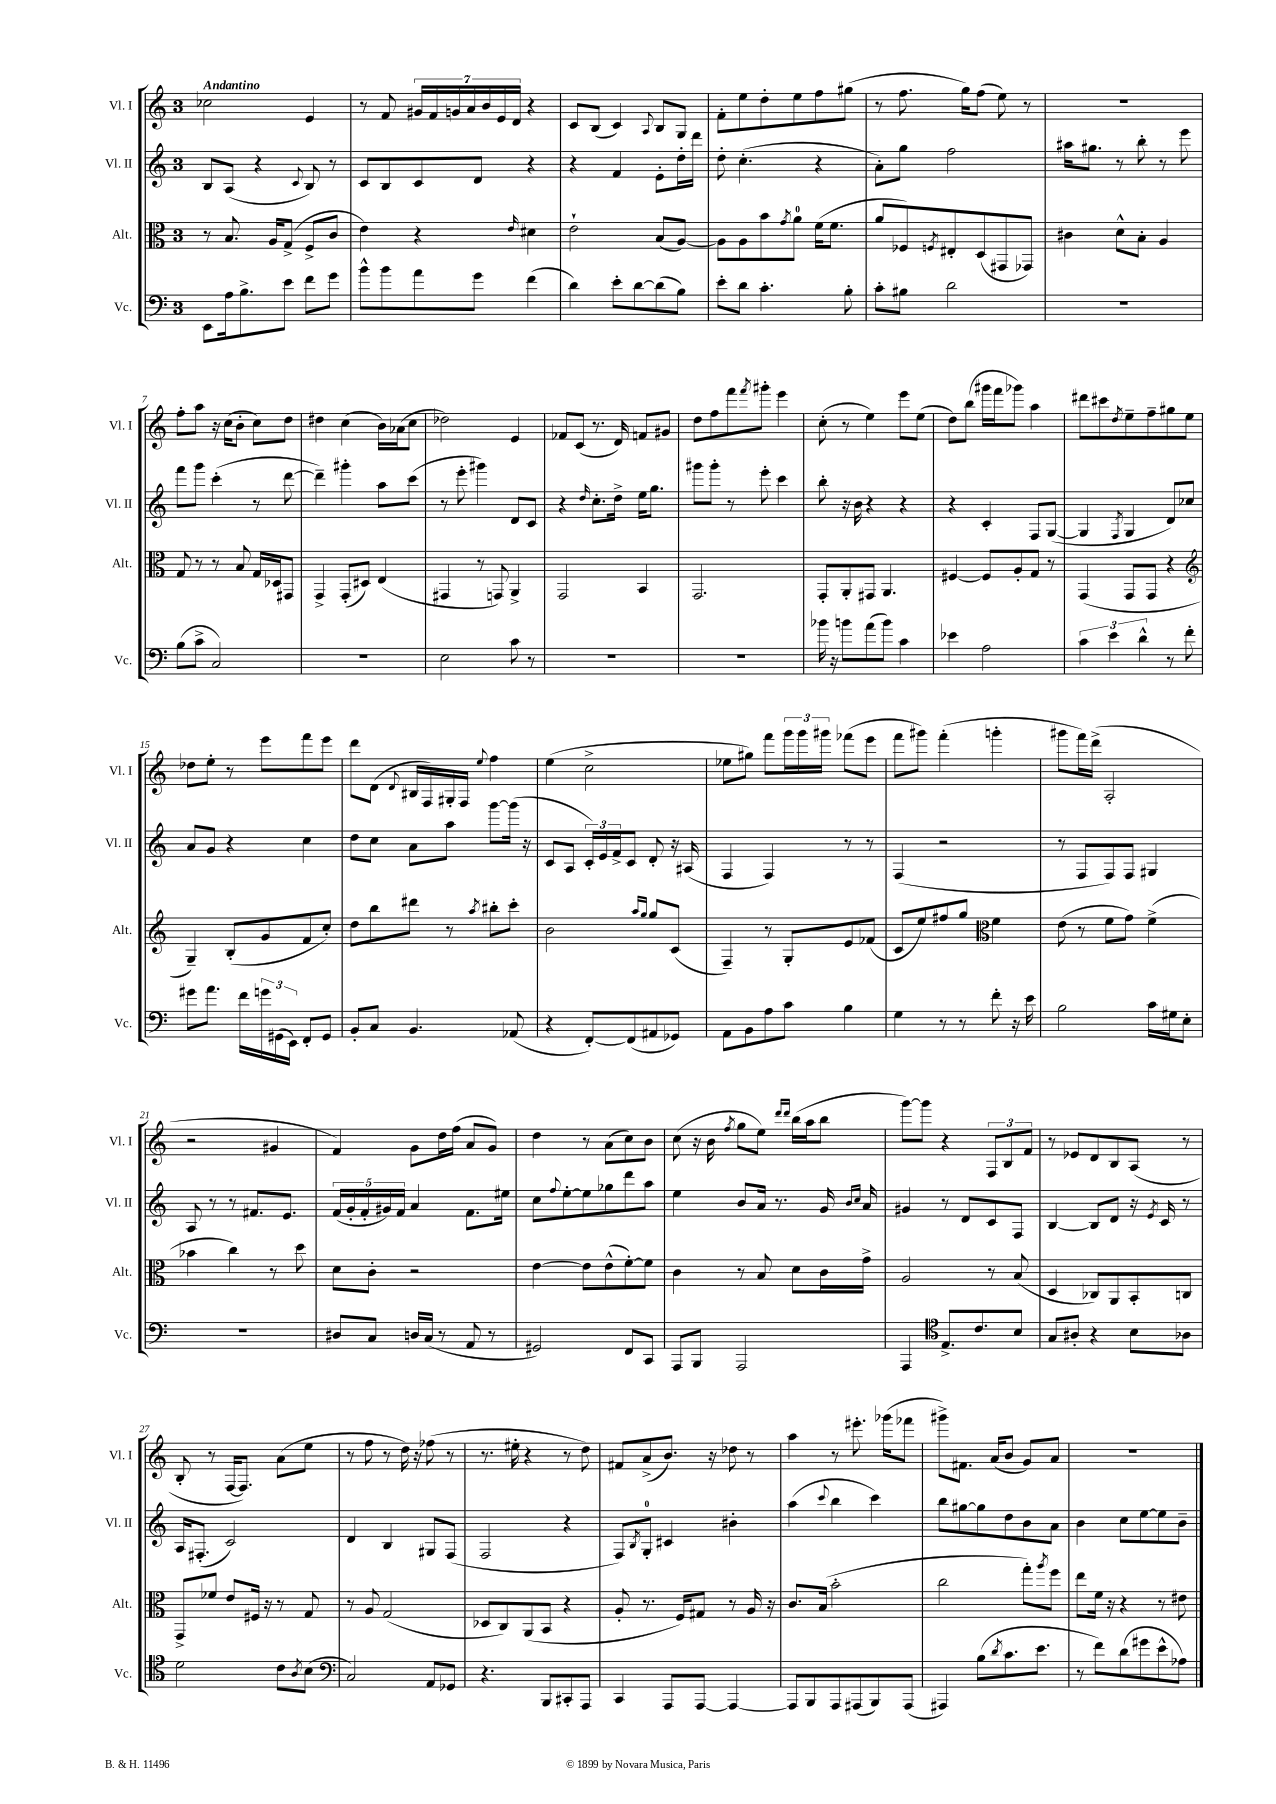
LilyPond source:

<<
\new StaffGroup <<
\new Staff = "s0" \with { instrumentName = "Vl. I" shortInstrumentName = "Vl. I" } {
    \clef treble \key c \major \once \override Staff.TimeSignature.style = #'single-digit \time 3/4 \tempo "Andantino"
    ces''2 e'4 |
    r8 f'8 \tuplet 7/4 { gis'16 f'16 g'16 a'16 b'16 e'16 d'16 } r4 |
    c'8 b8( c'4) \appoggiatura { a8 } b8 g8 |
    f'8-. e''8 d''8-. e''8 f''8 gis''8( |
    r8 f''8. g''16) f''8( e''8) r8 |
    R2. |
    f''8-. a''8 r16 c''16( b'8-. c''8) d''8 |
    dis''4 c''4( b'16) aes'16( c''8 |
    des''2) e'4 |
    fes'8 c'8( r8. d'16) f'8 gis'8 |
    d''8 f''8 f'''8 \acciaccatura { f'''8 } gis'''8-. e'''4 |
    c''8-.( r8 e''4) e'''8 e''8( |
    d''8) b''8( gis'''16 f'''16 ges'''8) a''4 |
    dis'''8 cis'''8 \acciaccatura { d''8 } e''8-- f''8-- gis''8 e''8 |
    des''8 e''8-. r8 e'''8 f'''8 e'''8 |
    d'''8 d'8( \appoggiatura { d'8 } bis16 f16) gis16-. f16 \appoggiatura { e''8 } f''4 |
    e''4( c''2-> |
    ees''8 gis''8) f'''8 \tuplet 3/2 { g'''16 g'''16 gis'''16 } fes'''8( e'''8 |
    f'''8 gis'''8) f'''4-.( g'''4-. |
    gis'''8 f'''16) d'''16->( a2-. |
    r2 gis'4 |
    f'4) g'8 d''16 f''16( a'8 g'8) |
    d''4 r8 a'8( c''8) b'8 |
    c''8( r16 b'16 \acciaccatura { f''8 } g''8 e''8) \grace { d'''16 d'''16 } b''16( a''16 b''8 |
    g'''8~) g'''8 r4 \tuplet 3/2 { f8 b8 f'8 } |
    r8 ees'8 d'8 b8 a8( r8 |
    b8-. r8 f16~ f8.) a'8( e''8 |
    r8 f''8 r8 d''16) r16 fes''8( r8 |
    r8. eis''16-. r4 r8 d''8) |
    fis'8 a'8->( b'8.) r16 des''8 r8 |
    a''4 r8 eis'''8.-. ges'''16( fes'''8 |
    gis'''8->) fis'8. a'16( b'8 g'8) a'8 |
    R2. \bar "|." |
}
\new Staff = "s1" \with { instrumentName = "Vl. II" shortInstrumentName = "Vl. II" } {
    \clef treble \key c \major \once \override Staff.TimeSignature.style = #'single-digit \time 3/4
    b8 a8( r4 \appoggiatura { c'8 } b8) r8 |
    c'8 b8 c'8 d'8 r4 |
    r4 f'4 e'8-. d''16-. d'''16 |
    d''8-. c''4.-.( r4 |
    a'8-.) g''8 f''2 |
    ais''16 gis''8. r8 b''8-. r8 e'''8 |
    f'''8 g'''8 c'''4-.( r8 d'''8~ |
    d'''4--) gis'''4-. a''8 c'''8( |
    r8 e'''8-. gis'''4) d'8 c'8 |
    r4 \grace { d''16 } c''8.-. d''16-> e''16 g''8. |
    gis'''8 gis'''8-. r8 e'''8-. c'''4 |
    b''8-. r16 b'16 r4 r4 |
    r4 c'4-. f8 g8~( |
    g4 \acciaccatura { f8 } g4 d'8) ces''8 |
    a'8 g'8 r4 c''4 |
    d''8 c''8 a'8 a''8 g'''8~ g'''16( r16 |
    c'8 a8 \tuplet 3/2 { c'16-.) e'16 f'16-> } c'8 d'8-. r16 ais16( |
    f4 f4) r8 r8 |
    f4( r2 |
    r8 f8 f8) f8 gis4 |
    a8 r8 r8 fis'8. e'8. |
    \tuplet 5/4 { f'16( g'16-. f'16-. gis'16) f'16 } a'4 f'8. eis''16 |
    c''8 \appoggiatura { f''8 } e''8~-. e''8 ges''8 d'''8 a''8 |
    e''4 b'8 a'16 r8. g'16 \grace { b'16 c''16 } a'16 |
    gis'4 r8 d'8 c'8 f8 |
    b4~ b8 d'8 r16 \acciaccatura { e'8 } c'16 r8 |
    a16 fis8.-.( c'2) |
    d'4 b4 gis8 f8( |
    f2 r4 |
    f8) \acciaccatura { b8 } g8-0-. cis'4 bis'4-. |
    a''4( \appoggiatura { c'''8 } b''4 c'''4) |
    b''8 gis''8~ gis''8 d''8 b'8 a'8 |
    b'4 c''8 e''8~ e''8 b'8-- \bar "|." |
}
\new Staff = "s2" \with { instrumentName = "Alt." shortInstrumentName = "Alt." } {
    \clef alto \key c \major \once \override Staff.TimeSignature.style = #'single-digit \time 3/4
    r8 b8. a16 g8->( f8-> c'8 |
    e'4) r4 \grace { e'16 } dis'4 |
    e'2-! b8( a8~) |
    a8 a8 b'8 \acciaccatura { g'8 } a'8-0 f'16( f'8. |
    a'8 fes8) \acciaccatura { f8 } eis8-. d8( gis,8 ges,8) |
    cis'4 d'8-^ b8-. a4 |
    g8 r8 r8 b8 g16 des16 gis,8 |
    g,4-> g,8-.( dis8) e4( |
    gis,4 r8 g,8) a,4-> |
    g,2 b,4 |
    g,2. |
    g,8-. a,8-. gis,8 a,4. |
    fis4~ fis8 a8-. g8 r8 |
    g,4( g,8 g,8 r4 |
    \clef treble g4--) b8-.( g'8 f'8 c''8-.) |
    d''8 b''8 dis'''8 r8 \acciaccatura { a''8 } bis''8-. c'''8-. |
    b'2 \grace { a''16 g''16 } g''8 c'8( |
    f4--) r8 g8-. e'8 fes'8( |
    c'8 e''8) fis''8 g''8 \clef alto f'4 |
    e'8( r8 f'8 g'8) f'4->( |
    bes'4 c''4) r8 d''8 |
    d'8 c'8-. r2 |
    e'4~ e'8 e'8-^( f'8~-.) f'8 |
    c'4 r8 b8 d'8 c'16 g'16-> |
    a2 r8 b8( |
    d4 ces8) a,8 b,8-. c8 |
    g,8-> fes'8 e'8 fis16 r16 r8 g8 |
    r8 a8 g2( |
    des8 c8) a,8( b,8 r4 |
    a8-. r8. f16) gis8 r8 a16 r16 |
    c'8. b16( b'2-. |
    c''2 g''8-.) \acciaccatura { a''8 } f''8 |
    e''8 f'16 r16 r4 r8 eis'8 \bar "|." |
}
\new Staff = "s3" \with { instrumentName = "Vc." shortInstrumentName = "Vc." } {
    \clef bass \key c \major \once \override Staff.TimeSignature.style = #'single-digit \time 3/4
    e,8 a16 b8.-> e'8 f'8 g'8 |
    b'8-^ b'8 a'8 g'8 f'4( |
    d'4) e'8-. d'8~ d'8( b8) |
    e'8-. d'8 c'4.-. b8-. |
    c'8-. bis8 d'2 |
    R2. |
    b8( c'8-> c2) |
    R2. |
    e2 c'8 r8 |
    R2. |
    R2. |
    bes'16 r16 b'8 a'8( b'8) c'4 |
    ees'4 a2 |
    \tuplet 3/2 { c'4 e'4 d'4-^ } r8 f'8-. |
    gis'8 a'8. f'16 \tuplet 3/2 { g'16 gis,16( e,16) } f,8-. gis,8 |
    b,8-. c8 b,4. aes,8( |
    r4 f,8~-.) f,8( ais,8 ges,8) |
    a,8 b,8 a8 c'8 b4 |
    g4 r8 r8 f'8-. r16 e'16 |
    b2 c'16 gis16 e8-. |
    R2. |
    dis8 c8 d16 c16( r8 a,8 r8 |
    gis,2) f,8 c,8 |
    a,,8 b,,8 a,,2 |
    a,,4 \clef tenor e8.-> c'8. b8 |
    g8 ais8-. r4 b8 aes8 |
    d'2 c'8 \acciaccatura { a8 } b8( |
    \clef bass c2) a,8 ges,8 |
    r4. b,,8 cis,8-. a,,8 |
    c,4 a,,8 a,,8~ a,,4~ |
    a,,8 b,,8 a,,8 ais,,8( b,,8) ais,,8( |
    ais,,4) b8( \acciaccatura { d'8 } c'8. e'8. |
    r8 f'8) d'8( gis'8 e'8-^ aes8) \bar "|." |
}
>>
>>
